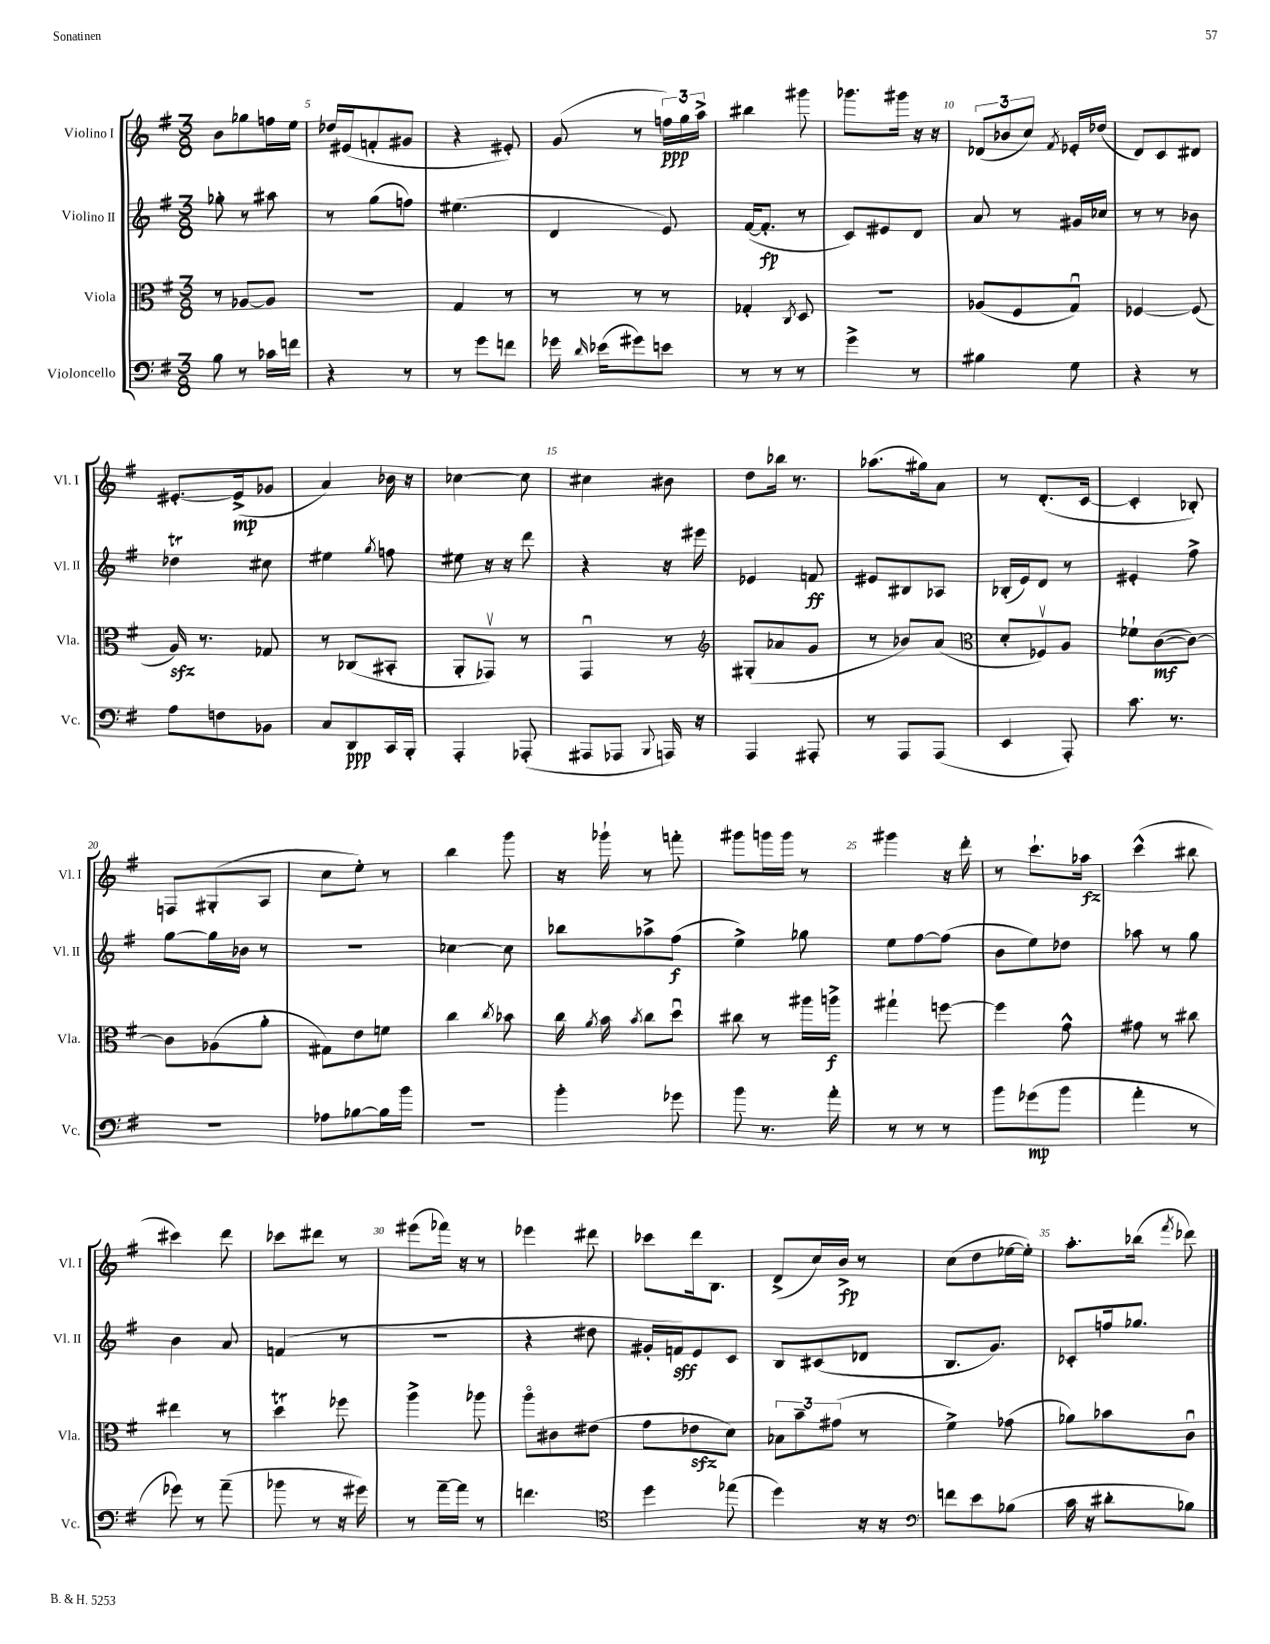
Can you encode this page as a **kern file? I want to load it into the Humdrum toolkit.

**kern	**kern	**kern	**kern
*staff4	*staff3	*staff2	*staff1
*clefF4	*clefC3	*clefG2	*clefG2
*k[f#]	*k[f#]	*k[f#]	*k[f#]
*M3/8	*M3/8	*M3/8	*M3/8
8B\	8r	8gg-'\	8b\L
8r	[8A-/L	8r	8gg-\
16c-\LL	8A-/]J	8aa#\	16ff\L
16f\JJ	.	.	16ee\JJ
=	=	=	=
4r	4.r	8r	16dd-/LL
.	.	.	(16e#/J
.	.	(8gg\L	8f'/
8r	.	8ff\J)	8g#/J
=	=	=	=
8r	4G/	(4.ee#\	4r
8g\L	.	.	.
8f\J	8r	.	8e#'/)
=	=	=	=
16g-\	8r	4d/	(8g/
16qqd/	.	.	.
(16e-\LK	.	.	.
8g#\)	8r	.	8r
8e\J	8r	8e/)	24ff\LL)
.	.	.	24gg\
.	.	.	24aa^\JJ
=	=	=	=
8r	4G-'/	([16f#/LK	4bb#\
.	.	8.f#'/]J	.
8r	.	.	.
.	8qC/	.	.
8r	8D/	8r	8ggg#\
=	=	=	=
4g^\	4.r	8c/L)	8.ggg-\L
.	.	8e#/	.
.	.	.	16ggg#\Jk
8r	.	8d/J	16r
.	.	.	16r
=	=	=	=
4B#\	(8A-/L	8a/	(12d-/L
.	.	.	12b-/
.	8F#/	8r	.
.	.	.	12cc/J)
.	.	.	8qf#/
8G\	8Gu/J)	16g#/LL	16e-'/LL
.	.	16cc-/JJ	(16dd-/JJ
=	=	=	=
4r	[4F-/	8r	8d/L)
.	.	8r	8c/
8r	(8F-/]	8b-\	8d#/J
=	=	=	=
8A\L	16A/)	4dd-\	[8.e#'/L
.	8.r	.	.
8F\	.	.	.
.	.	.	(16e#^/]k
8BB-\J	8G-/	8cc#\	8g-/J
=	=	=	=
8C/L	8r	4ee#\	4a/)
8DD/	(8C-/L	.	.
.	.	8qgg/	.
16CC/L	8BB#'/J	8ff\	16b-\
16BBB'/JJ	.	.	16r
=	=	=	=
4AAA'/	8AA'/L	8ee#\	[4cc-\
.	8GG-v/J)	16r	.
.	.	16r	.
(8AAA-'/	8r	8ddd\	8cc-\]
=	=	=	=
8AAA#/L	4GGu/	4r	4cc#\
8AAA-/J	.	.	.
8qqBBB/	.	.	.
16AAA/)	8r	16r	8b#\
16r	.	16eee#\	.
=	=	=	=
*	*clefG2	*	*
4AAA/	(8G#'/L	4e-/	8dd\L
.	8a-/	.	16bb-\Jk
.	.	.	8.r
8AAA#'/	8g/J	8f/	.
=	=	=	=
8r	8r	8e#/L	(8.aa-\L
8AAA/L	8b-/L)	8B#/	.
.	.	.	16gg#\k)
(8AAA/J	(8a/J	8A-/J	8a\J
=	=	=	=
*	*clefC3	*	*
4EE/	8d'/L	(16B-'/LL	8r
.	.	16e/J)	.
.	8F-v/)	8d/J	(8.d'/L
8AAA'/)	8A/J	8r	.
.	.	.	[16c/Jk
=	=	=	=
8.c\	8f-`\L	4e#'/	4c'/]
.	([8c\	.	.
8.r	.	.	.
.	8c\_J)	8ff#^\	8B-'/)
=	=	=	=
4.r	8c\]L	[8gg\L	8F/L
.	(8A-\	16gg\]L	(8G#'/
.	.	16b-\JJ	.
.	8a'\J	8r	8A/J
=	=	=	=
8A-\L	8G#\L)	4.r	8cc\L
[8B-\	8e\	.	8ee'\J)
16B-\]L	8f\J	.	8r
16b\JJ	.	.	.
=	=	=	=
4.r	4cc\	[4cc-\	4bb\
.	8qcc/	.	.
.	8b-\	8cc-\]	8ggg\
=	=	=	=
4b'\	16cc\	8bb-\L	16r
.	8qa/	.	.
.	16b\	.	16ggg-`\
.	8qb/	.	.
.	8cc\L	8aa-^\	8r
8g-\	8ddu\J	(8ff#\J	8fff'\
=	=	=	=
8b\	8cc#\	4ee^\)	8ggg#\L
8.r	8r	.	16ggg\L
.	.	.	16ggg\JJ
.	16aa#\LL	8gg-\	8r
16a'\	16aa^\JJ	.	.
=	=	=	=
8r	4gg#`\	8ee\L	4ggg#\
8r	.	[8ff#\	.
8r	[8ff\	(8ff#\]J	16r
.	.	.	16ddd'\
=	=	=	=
8b\L	4ff\]	8b\L	8r
(8g-\	.	8ee\)	8.ccc`\L
8b\J	8g^^\	8dd-\J	.
.	.	.	16aa-\Jk
=	=	=	=
4a'\	8g#\	8aa-\	(4ccc^^\
.	8r	8r	.
8r	8cc#\	8gg\	8bb#\
=	=	=	=
8g-\)	4ee#\	4b\	4ccc#\)
8r	.	.	.
(8a~\	8r	8a/	8ddd\
=	=	=	=
8b-\	4dd\	(4f/	8ccc-\L
8r	.	.	8ddd#\J
16r	8ff-\	8r	8r
16g#\)	.	.	.
=	=	=	=
8r	4aa^\	4.r	(8eee#\L
[16a~\LL	.	.	16fff-\Jk)
16a\]JJ	.	.	16r
8r	8aa-\	.	8r
=	=	=	=
4.f\	8aao\L	4r	4eee-\
.	8c#\	.	.
.	(8e#\J	8dd#\	8ddd#\
=	=	=	=
*clefC4	*	*	*
4dd\	8g\L	16g#'/LL	8ccc-\L
.	.	16f/J)	.
.	8e-\	8e/	16ddd\k
.	.	.	8.B\J
(8ee-\	8d\J)	8c/J	.
=	=	=	=
4dd\)	12B-\L	8B/L	(8d^/L
.	12b~\	.	.
.	.	(8c#/	16cc/L)
.	(12g#\J	.	.
.	.	.	16b^/JJ
16r	8r	8d-/J	8r
16r	.	.	.
=	=	=	=
*clefF4	*	*	*
8f\L	4f#^\)	8.B/L	(8cc\L
8e\	.	.	8dd\
.	.	8.g/J)	.
(8B-\J	(8g-\	.	[16ee-\L
.	.	.	16ee-'\]JJ)
=	=	=	=
16c\	8a-\L)	8c-'/L	8.aa'\L
16r	.	.	.
8d#'\L	8b-\	16ff/k	.
.	.	8.gg-/J	(16bb-\Jk
.	.	.	8qfff#/
8B-\J)	8cu\J	.	8ddd-\)
==	==	==	==
*-	*-	*-	*-
